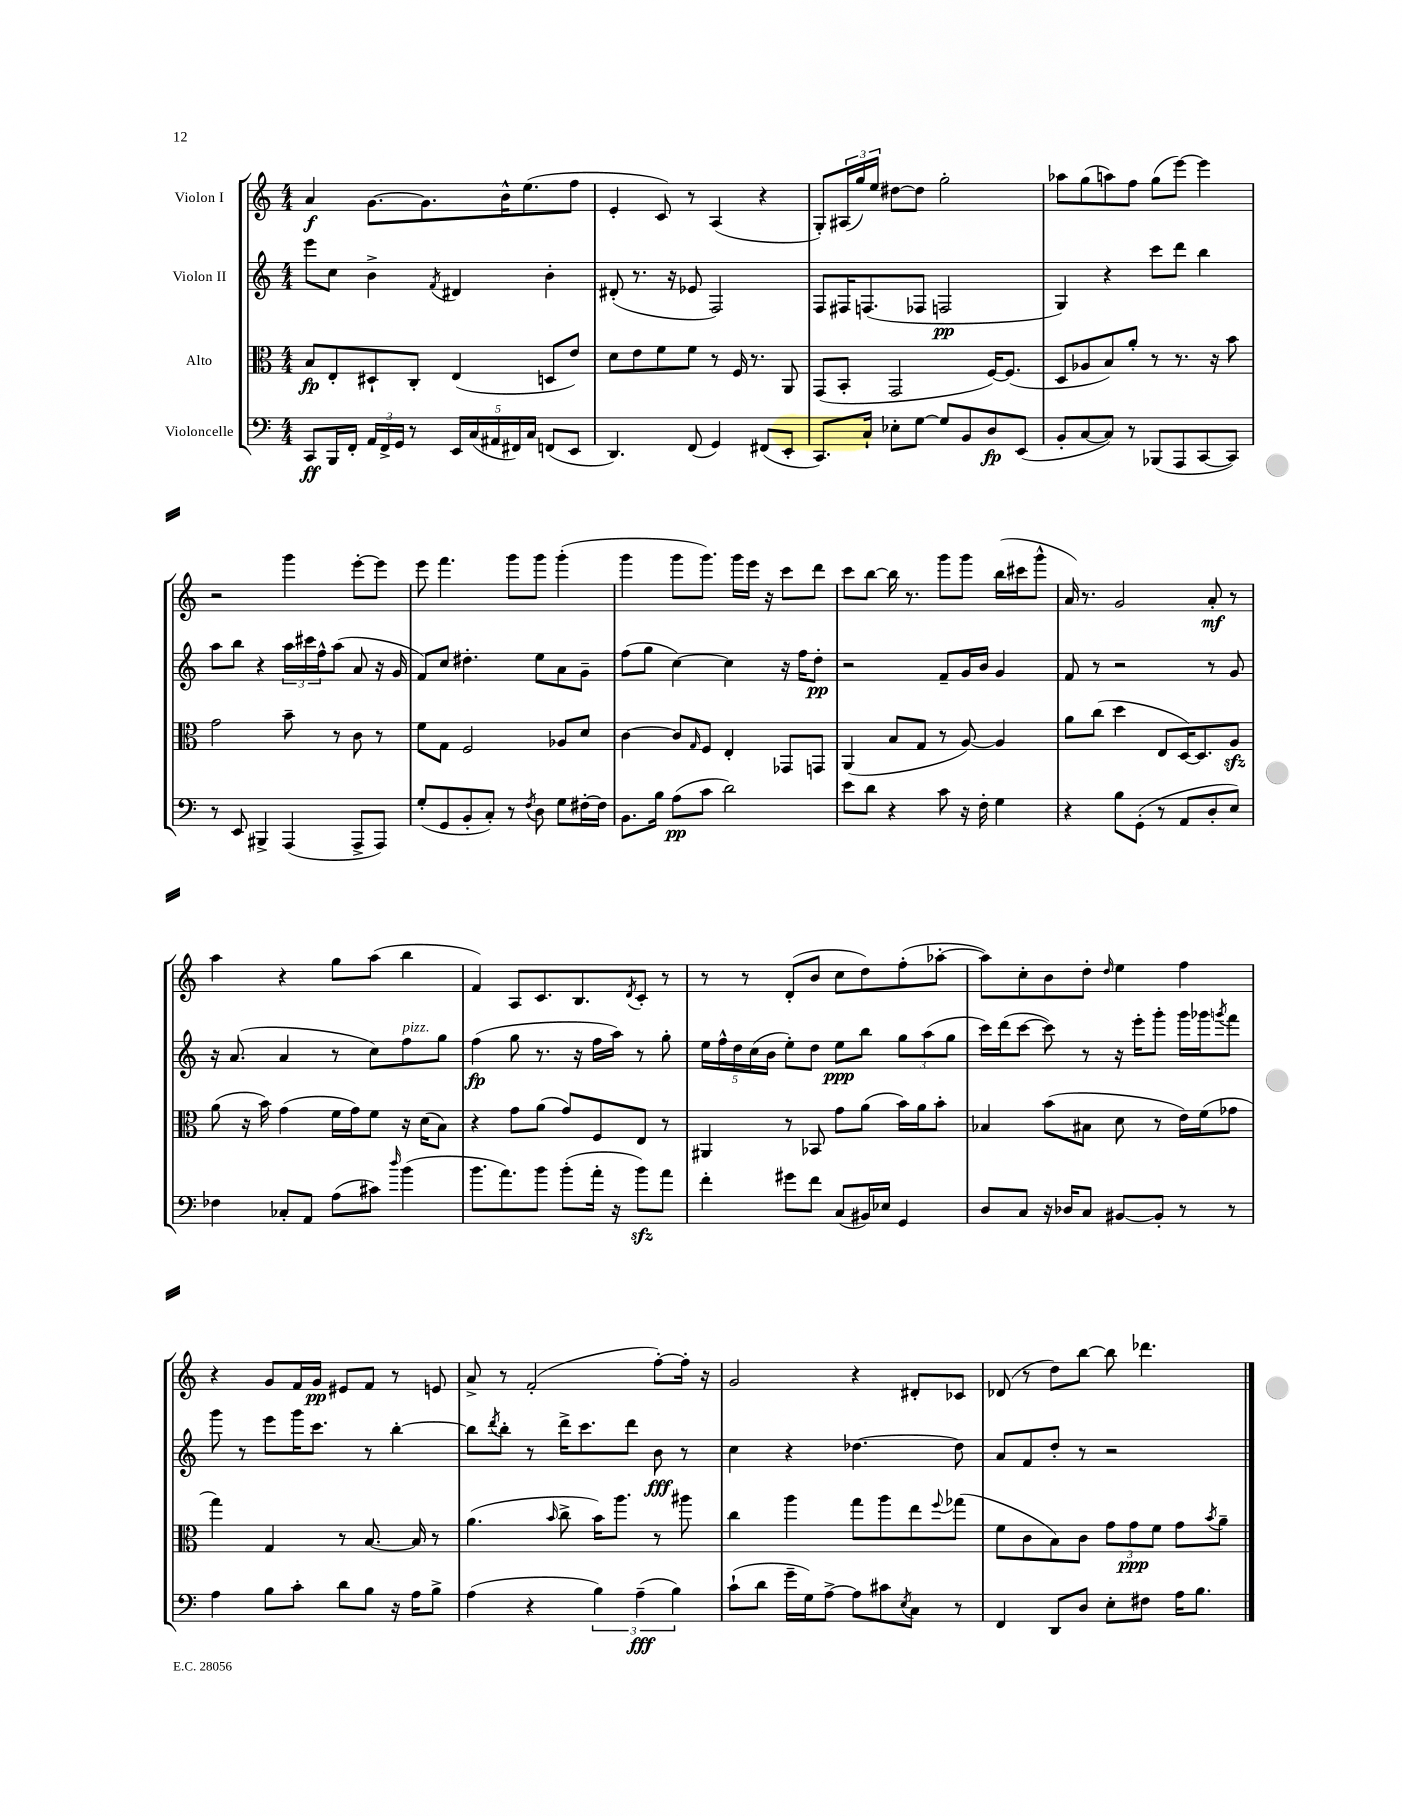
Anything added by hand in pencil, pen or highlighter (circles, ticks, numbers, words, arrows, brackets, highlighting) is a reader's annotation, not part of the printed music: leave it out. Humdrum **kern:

**kern	**kern	**kern	**kern
*staff4	*staff3	*staff2	*staff1
*clefF4	*clefC3	*clefG2	*clefG2
*k[]	*k[]	*k[]	*k[]
*M4/4	*M4/4	*M4/4	*M4/4
8CC	8B	8eee	4a
16BBB	8E'	8cc	.
16FF'	.	.	.
24AA	8D#`	4b^	[8.g
24FF^	.	.	.
24GG	.	.	.
8r	8C'	.	.
.	.	.	8.g]
.	.	8qf	.
20EE	(4E	4d#	.
(20C	.	.	.
20AA#	.	.	.
.	.	.	16b^^
20FF#)	.	.	.
.	.	.	(8.ee
20C	.	.	.
(8FF	8D	4b'	.
8EE	8e)	.	8ff
=	=	=	=
4.DD)	8d	(8d#'	4e'
.	8e	8.r	.
.	8f	.	8c)
.	.	16r	.
(8FF	8f	8e-	8r
4GG)	8r	2F)	(4A
.	16F	.	.
.	8.r	.	.
(8FF#	.	.	4r
8EE'	8AA	.	.
=	=	=	=
8.CC)	(8GG	8F	8G')
.	8BB'	16F#	(24A#
.	.	.	24gg)
16C`	.	(8.F	.
.	.	.	24ee
8E-'	2GG	.	[8dd#
[8G	.	8F-	8dd#]
8G]	.	2F	2gg'
8BB	.	.	.
8D	[16F)	.	.
.	(8.F]	.	.
(8EE	.	.	.
=	=	=	=
8BB'	8D	4G)	8aa-
[8C	8A-	.	(8gg
8C])	8B)	4r	8aa)
8r	8a'	.	8ff
(8BBB-	8r	8ccc	(8gg
8AAA	8.r	8ddd	[8eee)
[8CC	.	4bb	4eee]
.	16r	.	.
8CC])	8b	.	.
=	=	=	=
8r	2g	8aa	2r
8EE	.	8bb	.
4BBB#^	.	4r	.
(4AAA	8b~	24aa	4ggg
.	.	24ccc#	.
.	.	24ff^^	.
.	8r	(8aa	.
8AAA^	8c	8a	[8eee'
8AAA)	8r	16r	8eee]
.	.	16g	.
=	=	=	=
(8G'	8f	8f)	8eee
8GG	8G	8cc	4.fff
8BB'	2F	4.dd#'	.
8C')	.	.	.
8r	.	.	8ggg
8qF	.	.	.
8D	.	8ee	8ggg
8G	8A-	8a	(4ggg'
[16F#'	8d	8g~	.
16F#]	.	.	.
=	=	=	=
8.BB	[4c	(8ff	4ggg
.	.	8gg	.
16B	.	.	.
(8A	8c]	[4cc)	8ggg
.	16qqG	.	.
8c	8F	.	8.ggg)
2d)	4E'	4cc]	.
.	.	.	16ggg
.	.	.	16eee
.	.	.	16r
.	8GG-	16r	8ccc
.	.	16ff	.
.	8GG	8dd'	8ddd
=	=	=	=
8e	(4AA	2r	8ccc
8d	.	.	[8bb
4r	8B	.	16bb]
.	.	.	8.r
.	8G	.	.
8c	8r	8f~	8ggg
16r	[8A)	16g	8ggg
16F'	.	16b	.
4G	4A]	4g	(16bb
.	.	.	16ccc#
.	.	.	8ggg^^
=	=	=	=
4r	8a	8f	16a)
.	.	.	8.r
.	(8cc	8r	.
8B	4dd	2r	2g
(8GG'	.	.	.
8r	8E	.	.
8AA	[16D)	.	.
.	8.D]	.	.
8D'	.	8r	8a'
8E)	8A	8g	8r
=	=	=	=
4F-	(8a	16r	4aa
.	.	(8.a	.
.	16r	.	.
.	16b)	.	.
8C-'	(4g	4a	4r
8AA	.	.	.
(8A	16f	8r	8gg
.	16g)	.	.
8c#)	8f	8cc)	(8aa
16qqdd	.	.	.
(4b	16r	8ff	4bb
.	(16d	.	.
.	8B)	8gg	.
=	=	=	=
8.b	4r	(4ff	4f)
8.a)	.	.	.
.	8g	8gg	8A
8b	(8a	8.r	8.c
(8b'	8g)	.	.
.	.	16r	8.B
16a'	8F	16ff	.
16r	.	16aa)	.
.	.	.	8qd
8b)	8E	8r	8c'
8a	8r	8gg'	8r
=	=	=	=
4f'	4AA#	20ee	8r
.	.	20ff^^	.
.	.	20dd	.
.	.	.	8r
.	.	(20cc	.
.	.	20b	.
8g#	8r	8ee')	(8d'
8f	8BB-	8dd	8b
(8C	8g	8ee	8cc
16BB#)	(8a	8bb	8dd)
16E-	.	.	.
4GG	16b)	12gg	(8ff'
.	16a	.	.
.	.	(12aa	.
.	8b'	.	[8aa-'
.	.	12gg	.
=	=	=	=
8D	4B-	16ccc)	8aa-])
.	.	(16ddd	.
8C	.	[8ccc	8cc'
16r	(8b	8ccc])	8b
16D-	.	.	.
8C	8B#	8r	8dd'
.	.	.	16qqdd
[8BB#	8d	16r	4ee
.	.	16eee'	.
8BB#']	8r	8ggg'	.
8r	16e)	16ggg	4ff
.	(16f	16ggg-	.
.	.	8qggg	.
8r	8g-	8fff	.
=	=	=	=
4A	4gg)	8ggg	4r
.	.	8r	.
8B	4G	8eee	8g
8c'	.	16ggg	16f
.	.	8.ccc	16g
8d	8r	.	8e#
8B	[8.B	8r	8f
16r	.	[4bb'	8r
16A	16B]	.	.
8B^	8r	.	8e
=	=	=	=
(4A	(4.a	8bb]	8a^
.	.	8qddd	.
.	.	8bb'	8r
4r	.	8r	(2f'
.	16qqb	.	.
.	8cc^	16ddd^	.
.	.	8.ccc	.
6B)	16b)	.	.
.	8.aa	.	.
.	.	8ddd	.
(6A~	.	.	.
.	8r	8b	[8ff')
6B)	.	.	.
.	8aa#	8r	16ff']
.	.	.	16r
=	=	=	=
(8c`	4cc	4cc	2g
8d	.	.	.
16g~	4aa	4r	.
16G)	.	.	.
[8A^	.	.	.
8A]	8gg	[4.dd-	4r
8c#	8aa	.	.
8qE	.	.	.
8C	8ee	.	8d#'
.	8qqff	.	.
8r	(8gg-	8dd-]	8c-
=	=	=	=
4FF	8f	8a	(8d-
.	8c	8f	8r
8DD	8B)	8dd'	8dd)
8D	8c	8r	[8bb
8E'	12g	2r	8bb]
.	12g	.	.
8F#	.	.	4.ddd-
.	12f	.	.
16A	8g	.	.
8.B	.	.	.
.	8qb	.	.
.	8a~	.	.
==	==	==	==
*-	*-	*-	*-
